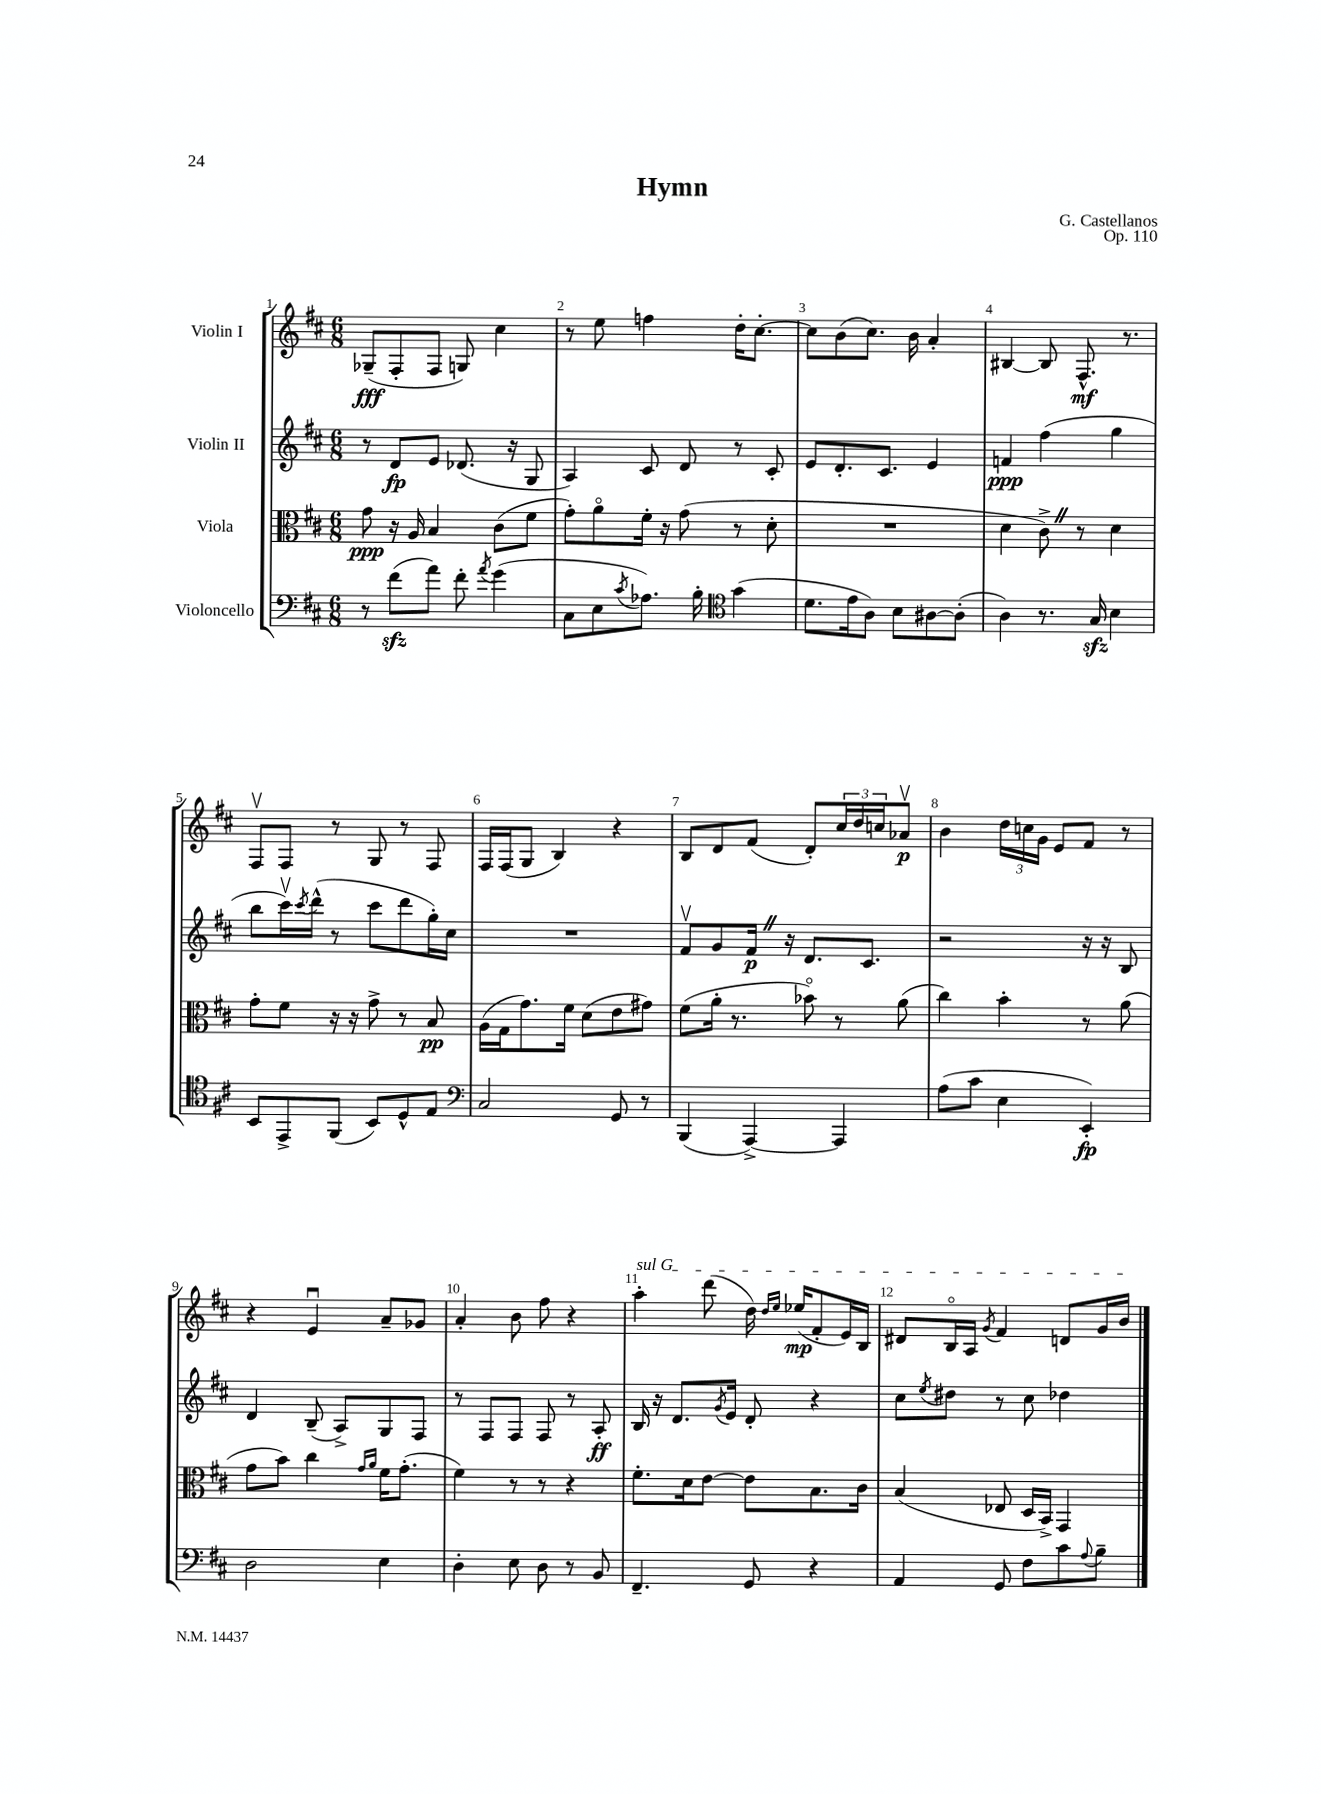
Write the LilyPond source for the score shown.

\header { title = "Hymn" composer = "G. Castellanos" opus = "Op. 110" }
<<
\new StaffGroup <<
\new Staff = "s0" \with { instrumentName = "Violin I" } {
    \clef treble \key d \major \numericTimeSignature \time 6/8
    ges8--\fff( fis8-. fis8 g8) cis''4 |
    r8 e''8 f''4 d''16-. cis''8.~-. |
    cis''8 b'8( cis''8.) b'16 a'4-. |
    bis4~ bis8 fis8.-^\mf r8. |
    fis8\upbow fis8 r8 g8 r8 fis8 |
    fis16 fis16( g8 b4) r4 |
    b8 d'8 fis'8( d'8-.) \tuplet 3/2 { cis''16 d''16 c''16 } aes'8\upbow\p |
    b'4 \tuplet 3/2 { d''16 c''16 g'16 } e'8 fis'8 r8 |
    r4 e'4\downbow a'8-- ges'8 |
    a'4-. b'8 fis''8 r4 |
    \once \override TextSpanner.bound-details.left.text = \markup { \italic "sul G" } a''4-.\startTextSpan d'''8( d''16) \grace { d''16 e''16 } ees''16\mp( fis'8-. e'16) b16 |
    dis'8 b16\flageolet a16 \acciaccatura { g'8 } fis'4 d'8 g'16 b'16\stopTextSpan \bar "|." |
}
\new Staff = "s1" \with { instrumentName = "Violin II" } {
    \clef treble \key d \major \numericTimeSignature \time 6/8
    r8 d'8\fp e'8 des'8.( r16 g8 |
    a4) cis'8 d'8 r8 cis'8-. |
    e'8 d'8.-. cis'8. e'4 |
    f'4\ppp fis''4( g''4 |
    b''8 cis'''16\upbow) \acciaccatura { cis'''8 } d'''16-^( r8 cis'''8 d'''8 g''16-.) cis''16 |
    R2. |
    fis'8\upbow g'8 fis'16\p \once \override BreathingSign.text = \markup { \musicglyph "scripts.caesura.straight" } \breathe r16 d'8. cis'8. |
    r2 r16 r16 b8 |
    d'4 b8--( a8->) g8 fis8 |
    r8 fis8 fis8 fis8 r8 a8-.\ff |
    b16 r16 d'8. \acciaccatura { g'8 } e'16 d'8-. r4 |
    cis''8 \acciaccatura { e''8 } dis''8 r8 cis''8 des''4 \bar "|." |
}
\new Staff = "s2" \with { instrumentName = "Viola" } {
    \clef alto \key d \major \numericTimeSignature \time 6/8
    g'8\ppp r16 a16 b4 cis'8( fis'8 |
    g'8-.) a'8\flageolet fis'16-. r16 g'8( r8 d'8-. |
    R2. |
    d'4 cis'8->) \once \override BreathingSign.text = \markup { \musicglyph "scripts.caesura.straight" } \breathe r8 d'4 |
    g'8-. fis'8 r16 r16 g'8-> r8 b8\pp |
    a16( g16 g'8.) fis'16 d'8( e'8 gis'8) |
    fis'8( a'16-. r8. bes'8\flageolet) r8 a'8( |
    cis''4) b'4-. r8 a'8( |
    g'8 b'8) cis''4 \grace { g'16 a'16 } fis'16 g'8.-.( |
    fis'4) r8 r8 r4 |
    fis'8.-. d'16 e'8~ e'8 b8. cis'16 |
    b4( ees8 d16 b,16->) g,4 \bar "|." |
}
\new Staff = "s3" \with { instrumentName = "Violoncello" } {
    \clef bass \key d \major \numericTimeSignature \time 6/8
    r8 fis'8\sfz( a'8) fis'8-. \acciaccatura { a'8 } g'4( |
    cis8 e8 \acciaccatura { cis'8 } aes8.) b16-. \clef tenor g'4( |
    d'8. e'16 a8) b8 ais8~ ais8-.( |
    a4) r8. g16\sfz b4 |
    b,8 e,8-> fis,8( b,8) d8-^ e8 |
    \clef bass cis2 g,8 r8 |
    b,,4( a,,4~->) a,,4 |
    a8( cis'8 e4 e,4-.\fp) |
    d2 e4 |
    d4-. e8 d8 r8 b,8 |
    fis,4.-- g,8 r4 |
    a,4 g,8 fis8 cis'8 \appoggiatura { a8 } b8-- \bar "|." |
}
>>
>>
\layout { \context { \Score \override BarNumber.break-visibility = ##(#f #t #t) barNumberVisibility = #all-bar-numbers-visible } }
